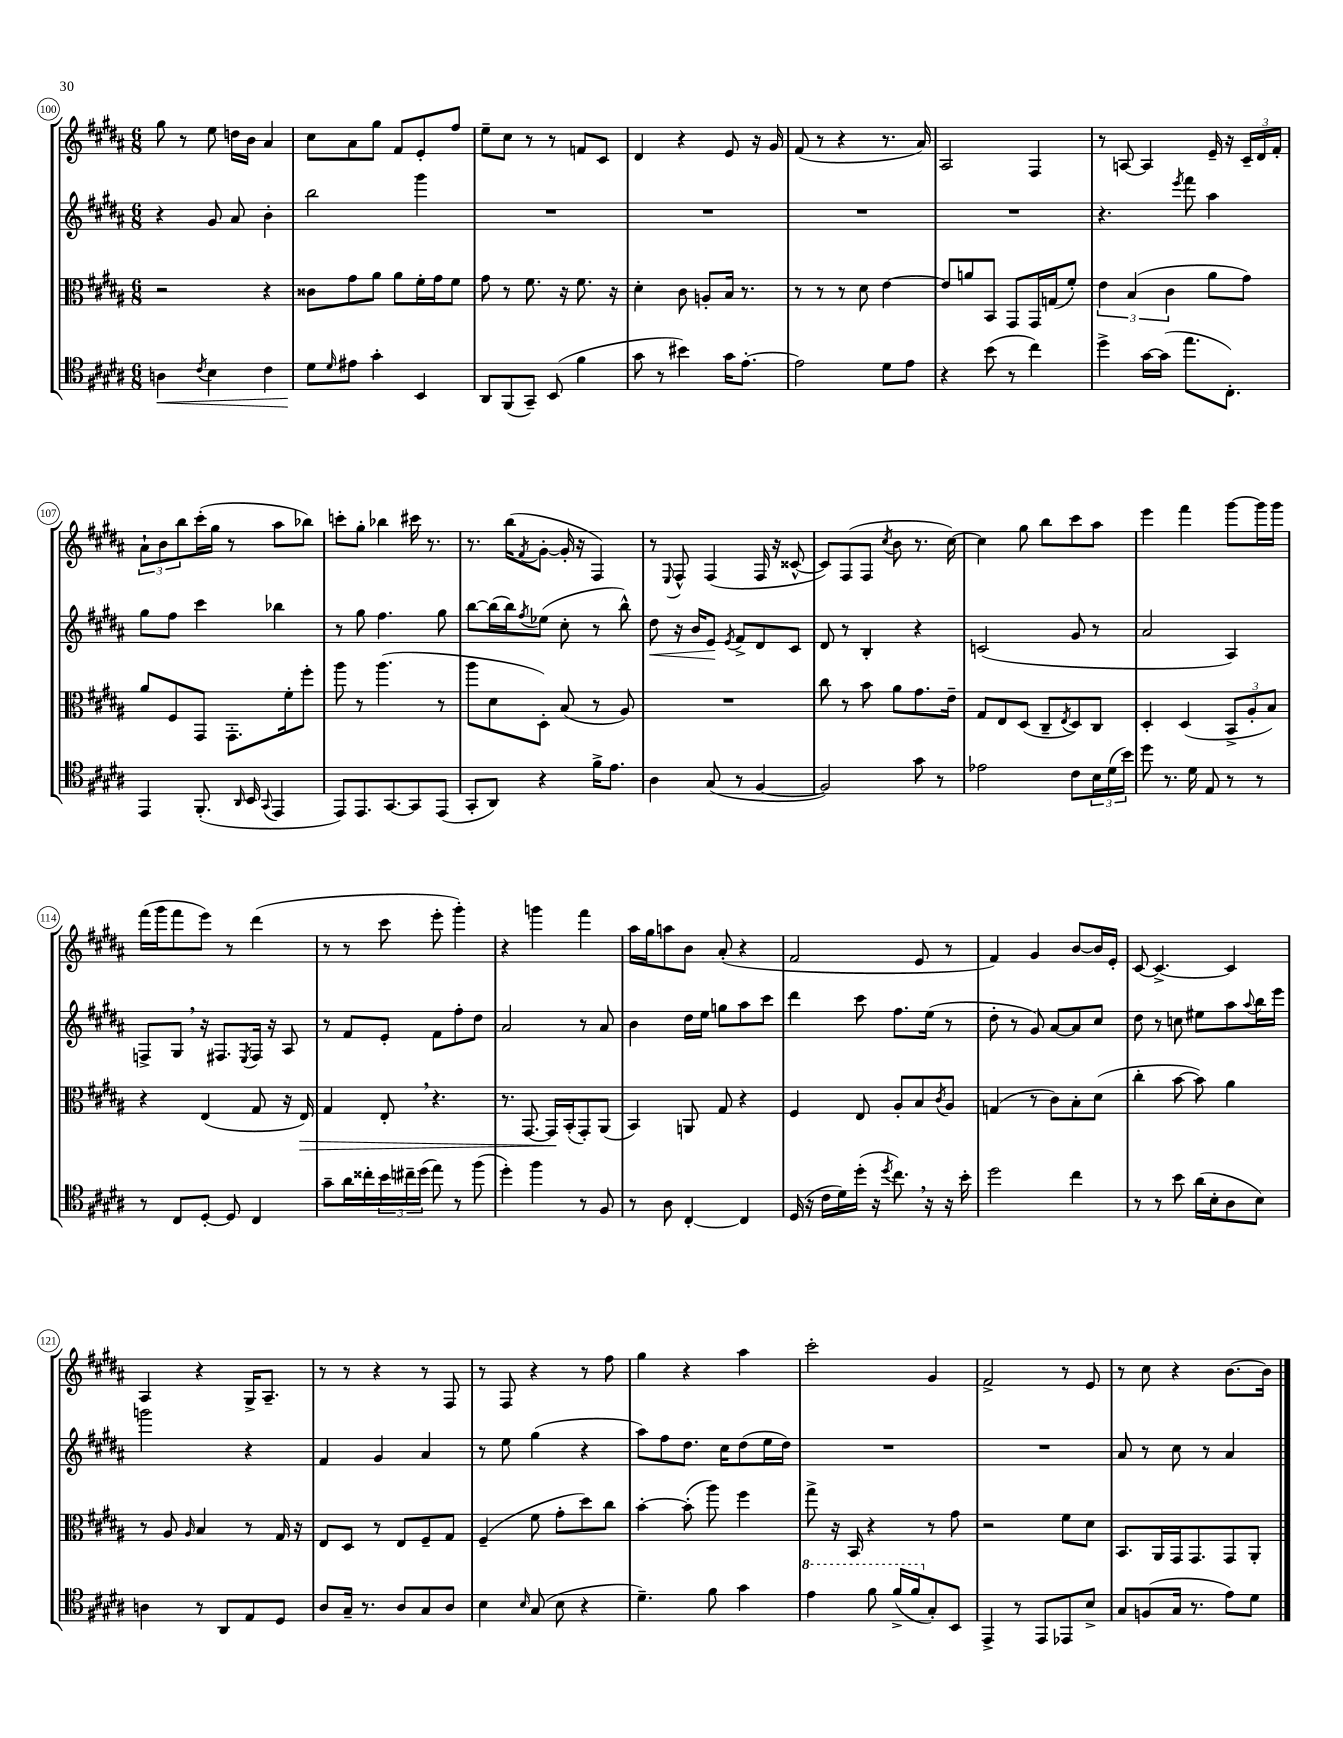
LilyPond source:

<<
\new StaffGroup <<
\new Staff = "s0" {
    \clef treble \key b \major \numericTimeSignature \time 6/8
    gis''8 r8 e''8 d''16 b'16 ais'4 |
    cis''8 ais'8 gis''8 fis'8 e'8-. fis''8 |
    e''8-- cis''8 r8 r8 f'8 cis'8 |
    dis'4 r4 e'8 r16 gis'16 |
    fis'8( r8 r4 r8. ais'16) |
    ais2 fis4 |
    r8 a8~ a4 e'16-- r16 \tuplet 3/2 { cis'16-- dis'16 fis'16-. } |
    \tuplet 3/2 { ais'8-! b'8 b''8 } cis'''16-.( gis''16 r8 ais''8 bes''8) |
    c'''8-. gis''8-. bes''4 cis'''16 r8. |
    r8. b''16( \acciaccatura { fis'8 } gis'8~-. gis'16-. r16 fis4) |
    r8 \appoggiatura { e8 } fis8-^ fis4( fis16 r16 cisis'8~-^ |
    cisis'8) fis8( fis8 \acciaccatura { cis''8 } b'8 r8. cis''16~) |
    cis''4 gis''8 b''8 cis'''8 ais''8 |
    e'''4 fis'''4 gis'''8~ gis'''16 gis'''16 |
    fis'''16( gis'''16 fis'''8 e'''8) r8 dis'''4( |
    r8 r8 cis'''8 e'''8-. gis'''4-.) |
    r4 g'''4 fis'''4 |
    ais''16 gis''16 a''8 b'8 ais'8-.( r4 |
    fis'2 e'8 r8 |
    fis'4) gis'4 b'8~ b'16 e'16-. |
    cis'8~ cis'4.~-> cis'4 |
    ais4 r4 gis16-> ais8.-- |
    r8 r8 r4 r8 fis8 |
    r8 fis8 r4 r8 fis''8 |
    gis''4 r4 ais''4 |
    cis'''2-. gis'4 |
    fis'2-> r8 e'8 |
    r8 cis''8 r4 b'8.~ b'16 \bar "|." |
}
\new Staff = "s1" {
    \clef treble \key b \major \numericTimeSignature \time 6/8
    r4 gis'8 ais'8 b'4-. |
    b''2 gis'''4 |
    R2. |
    R2. |
    R2. |
    R2. |
    r4. \acciaccatura { e'''8 } fis'''8 ais''4 |
    gis''8 fis''8 cis'''4 bes''4 |
    r8 gis''8 fis''4. gis''8 |
    b''8~ b''16( b''16) \acciaccatura { fis''8 } ees''8( cis''8-. r8 b''8-^) |
    dis''8\< r16 b'16 e'8\! \acciaccatura { e'8 } fis'8-> dis'8 cis'8 |
    dis'8 r8 b4-. r4 |
    c'2( gis'8 r8 |
    ais'2 ais4) |
    f8-> gis8 \breathe r16 fis8. \acciaccatura { e8 } fis16 r16 ais8 |
    r8 fis'8 e'8-. fis'8 fis''8-. dis''8 |
    ais'2 r8 ais'8 |
    b'4 dis''16 e''16 g''8 ais''8 cis'''8 |
    dis'''4 cis'''8 fis''8. e''16( r8 |
    dis''8-. r8 gis'8) ais'8~ ais'8 cis''8 |
    dis''8 r8 c''8 eis''8 ais''8 \appoggiatura { ais''8 } b''16 e'''16 |
    g'''2 r4 |
    fis'4 gis'4 ais'4 |
    r8 e''8 gis''4( r4 |
    ais''8) fis''8 dis''8. cis''16 dis''8( e''16 dis''16) |
    R2. |
    R2. |
    ais'8 r8 cis''8 r8 ais'4 \bar "|." |
}
\new Staff = "s2" {
    \clef alto \key b \major \numericTimeSignature \time 6/8
    r2 r4 |
    cisis'8 gis'8 ais'8 ais'8 fis'16-. gis'16 fis'8 |
    gis'8 r8 fis'8. r16 fis'8. r16 |
    dis'4-. cis'8 a8-. b16 r8. |
    r8 r8 r8 dis'8 e'4~ |
    e'8 a'8 b,8 gis,8 gis,16 g16( fis'8-.) |
    \tuplet 3/2 { e'4 b4( cis'4 } ais'8 gis'8) |
    ais'8 fis8 gis,8 gis,8.-. fis'16-. fis''8-. |
    ais''8 r8 ais''4.( r8 |
    ais''8 dis'8 dis8-.) b8( r8 ais8) |
    R2. |
    cis''8 r8 b'8 ais'8 gis'8. e'16-- |
    gis8 e8 dis8( cis8-- \acciaccatura { e8 } dis8) cis8 |
    dis4-. dis4( \tuplet 3/2 { b,8-> ais8-. b8) } |
    r4 e4( gis8 r16 e16\>) |
    gis4 e8-. \breathe r4. |
    r8. gis,8.~ gis,16\! b,16-.( gis,8-.) ais,8( |
    b,4) a,8 gis8 r4 |
    fis4 e8 ais8-. b8 \acciaccatura { cis'8 } ais8 |
    g4( r8 cis'8) b8-. dis'8( |
    cis''4-. b'8~ b'8) ais'4 |
    r8 ais8 \grace { ais16 } b4 r8 gis16 r16 |
    e8 dis8 r8 e8 fis8-- gis8 |
    fis4--( fis'8 gis'8-. dis''8) cis''8 |
    b'4~-. b'8-.( ais''8) fis''4 |
    gis''8-> r16 b,16 r4 r8 gis'8 |
    r2 fis'8 dis'8 |
    b,8. ais,16 gis,16 gis,8. gis,8 ais,8-. \bar "|." |
}
\new Staff = "s3" {
    \clef tenor \key b \major \numericTimeSignature \time 6/8
    a4\< \acciaccatura { cis'8 } b4 cis'4 |
    dis'8\! \grace { dis'16 } eis'8 gis'4-. b,4 |
    ais,8 fis,8( gis,8--) b,8( fis'4 |
    gis'8 r8 bis'4) gis'16 e'8.~-. |
    e'2 dis'8 e'8 |
    r4 b'8( r8 cis''4) |
    dis''4-> gis'16~ gis'16( e''8. cis8.-.) |
    e,4 fis,8.-.( \grace { ais,16 } b,16 \appoggiatura { gis,8 } e,4 |
    e,8) e,8. gis,8.~ gis,8 e,8( |
    gis,8-. ais,8) r4 fis'16-> e'8. |
    ais4 gis8( r8 fis4~ |
    fis2) gis'8 r8 |
    ees'2 cis'8 \tuplet 3/2 { b16 dis'16( b'16) } |
    dis''8 r8. dis'16 e8 r8 r8 |
    r8 cis8 dis8~-. dis8 cis4 |
    gis'8-- ais'16 cisis''16-. \tuplet 3/2 { b'16 cis''16-- dis''16( } e''8) r8 fis''8( |
    dis''4-.) fis''4 r8 fis8 |
    r8 ais8 cis4~-. cis4 |
    dis16( r16 cis'16 dis'16) dis''16-.( r16 \acciaccatura { dis''8 } cis''8.) \breathe r16 r16 b'16-. |
    dis''2 cis''4 |
    r8 r8 b'8 ais'16( b16-. ais8 b8) |
    a4 r8 ais,8 e8 dis8 |
    ais8 gis16-- r8. ais8 gis8 ais8 |
    b4 \grace { b16 } gis8( b8 r4 |
    dis'4.--) fis'8 gis'4 |
    \ottava #1 e''4 fis''8 fis''16->( fis''16 \ottava #0 gis8-.) b,8 |
    e,4-> r8 e,8 ees,8 b8-> |
    gis8 f8( gis16 r8. e'8) dis'8 \bar "|." |
}
>>
>>
\layout { \context { \Score currentBarNumber = #100 \override BarNumber.stencil = #(make-stencil-circler 0.1 0.3 ly:text-interface::print) } }
